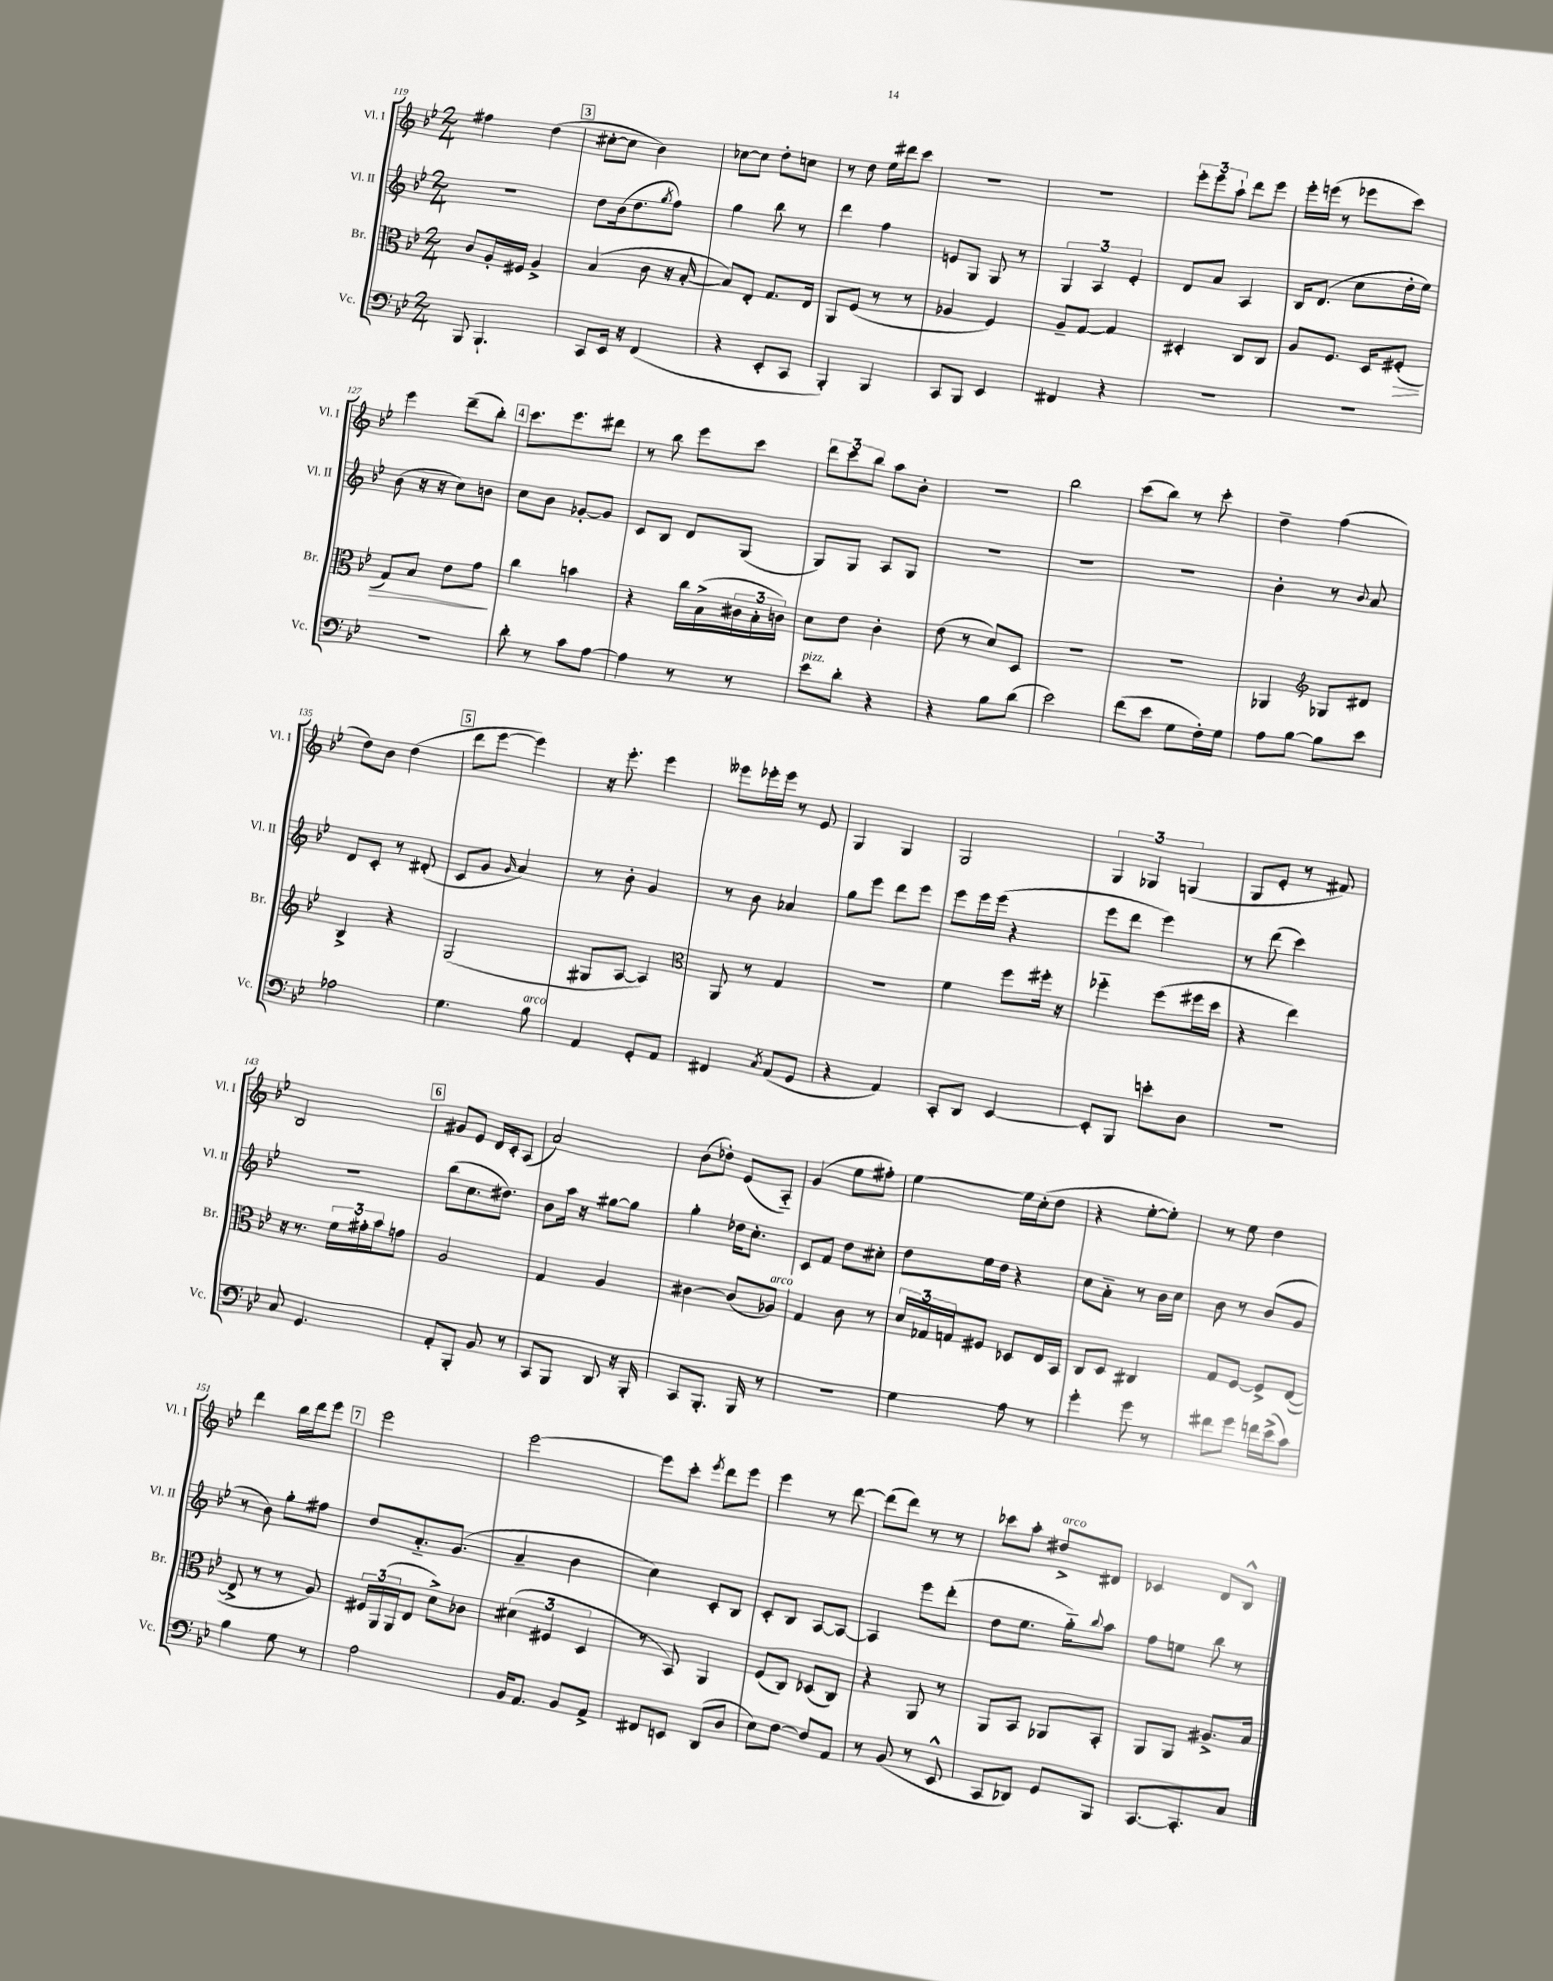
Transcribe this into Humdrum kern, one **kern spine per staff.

**kern	**kern	**kern	**kern
*staff4	*staff3	*staff2	*staff1
*clefF4	*clefC3	*clefG2	*clefG2
*k[b-e-]	*k[b-e-]	*k[b-e-]	*k[b-e-]
*M2/4	*M2/4	*M2/4	*M2/4
8BBB-	8c	2r	4ff#
4.BBB-`	16A'	.	.
.	16F#	.	.
.	4A^	.	(4dd
=	=	=	=
8CC	(4B-	8dd	[8cc#'
16EE-	.	(16b-	8cc#]
16r	.	8.dd	.
(4FF	8c	.	4b-)
.	.	8qgg	.
.	16r	8ff)	.
.	[16B-'	.	.
=	=	=	=
4r	8B-])	4gg	[8cc-
.	8E-'	.	8cc-]
8EE-'	8.G	8bb-	8dd'
8CC	.	8r	8cc
.	16E-	.	.
=	=	=	=
4BBB-')	8AA	4ddd	8r
.	(8F	.	8dd
4BBB-	8r	4ff	16ee-
.	.	.	16ddd#
.	8r	.	8ccc
=	=	=	=
8CC	4A-	8e	2r
8BBB-	.	8G	.
4EE-	4F)	8G	.
.	.	8r	.
=	=	=	=
4FF#	8A~	6G	2r
.	[8G	.	.
.	.	6A	.
4r	4G]	.	.
.	.	6e-'	.
=	=	=	=
2r	4D#'	8d	12eee-'
.	.	.	12eee-
.	.	8a	.
.	.	.	12aa`
.	8C	4A	8ddd
.	8C	.	8eee-
=	=	=	=
2r	8A	16B-	16eee-'
.	.	(8.d	(16eee
.	8.F	.	8r
.	.	8cc	8eee-
.	16D	.	.
.	(8F#'	16dd'	8ccc)
.	.	16ee-)	.
=	=	=	=
2r	8G)	(8b-	4eee-
.	8B-	16r	.
.	.	16r	.
.	8e-	8cc)	(8ddd~
.	8g	8b	8bb-')
=	=	=	=
8d'	4cc	8cc	8.ccc
8r	.	8b-	.
.	.	.	8.eee-
8c	4b	[8g-'	.
[8A	.	8g-]	8ddd#
=	=	=	=
4A]	4r	8c	8r
.	.	8B-	8bb-
8r	16cc	8d	8eee-
.	(16B-^	.	.
8r	24c#	(8G	8ccc
.	24B-'	.	.
.	24c)	.	.
=	=	=	=
8e-	8d	8G)	12ddd
.	.	.	12ccc
8d'	8e-	8G	.
.	.	.	12bb-
4r	4c'	8A	8aa
.	.	8G	8b-'
=	=	=	=
4r	(8e-	2r	2r
.	8r	.	.
8B-	8d)	.	.
(8d	8D	.	.
=	=	=	=
2e-)	2r	2r	2bb-
=	=	=	=
(8f	2r	2r	(8ccc
8e-	.	.	8bb-)
8G	.	.	8r
16F')	.	.	8ccc'
16G	.	.	.
=	=	=	=
8A	4AA-	4b-'	4dd~
[8B-	.	.	.
*	*clefG2	*	*
8B-]	8G-	8r	(4ff
.	.	8qqb-	.
8e-	8d#	8a	.
=	=	=	=
2A-	4B-^	8d	8dd)
.	.	8c'	8b-
.	4r	8r	(4dd
.	.	(8d#'	.
=	=	=	=
4.G	(2G	8c	8ddd
.	.	8g	[8eee-
.	.	16qqg	.
.	.	4a)	4eee-])
8B-	.	.	.
=	=	=	=
4AA	8G#	8r	16r
.	.	.	8.eee-'
.	[8A	8b-'	.
8GG'	4A])	4g	4eee-
8AA	.	.	.
=	=	=	=
*	*clefC3	*	*
4FF#	8AA	8r	8eee--
.	8r	8b-	16eee-'
.	.	.	16eee-
8qC	.	.	.
(8AA	4G	4a-	8r
8GG	.	.	8e-
=	=	=	=
4r	2r	8gg	4G
.	.	8eee-	.
4AA)	.	8ddd	4G
.	.	8eee-	.
=	=	=	=
8CC'	4f	8eee-	2G
8DD	.	16eee-	.
.	.	(16eee-	.
[4EE-	8ff	4r	.
.	16ff#'	.	.
.	16r	.	.
=	=	=	=
8EE-']	4ff-'~	8eee-	6G
8BBB-	.	8ddd	.
.	.	.	6G-
8e'	(8ff-	4eee-)	.
.	.	.	(6G
8D	16ff#	.	.
.	16dd	.	.
=	=	=	=
2r	4r	8r	8G
.	.	(8ddd	8e-'
.	4ee-)	4ccc)	8r
.	.	.	8f#)
=	=	=	=
8C	16r	2r	2B-
.	8.r	.	.
4.GG	.	.	.
.	24f	.	.
.	24g#'	.	.
.	24b-	.	.
.	8g	.	.
=	=	=	=
8AA'	2A	(8bb-	8g#
8BBB-'	.	8.cc	8e-
8BB-	.	.	16d
.	.	8.dd#)	16c'
8r	.	.	(8A
=	=	=	=
8CC	4G	8b-	2a)
8BBB-	.	16aa	.
.	.	16r	.
8DD	4A	[8gg#	.
16r	.	8gg#]	.
16BBB-'	.	.	.
=	=	=	=
8CC	[4c#	4gg'	(8b-
8.BBB-'	.	.	8dd-')
.	(8c#]	16dd-	(8e-
16BBB-	.	8.cc'	.
8r	8A-)	.	8A'~)
=	=	=	=
2r	4G	8c	(4g
.	.	8f	.
.	8c	8dd	8ee-
.	8r	8cc#'	8ff#')
=	=	=	=
4G	24d	8dd	[4ee-
.	24G-	.	.
.	24G	.	.
.	8F#	16ee-	.
.	.	16dd	.
8A	8D-	4r	16ee-]
.	.	.	(16cc'
8r	16E-	.	8dd
.	16BB-	.	.
=	=	=	=
4g'	8C	8cc	4r
.	8D	8a'~	.
8g	4C#	8r	[8ee-'
8r	.	16b-	8ee-'])
.	.	16cc	.
=	=	=	=
8f#	8G	8b-	8r
8g	[8F	8r	8ee-
16f	8F^]	(8b-	4dd
(16e-^	.	.	.
8c)	([8E-	8g	.
=	=	=	=
4B-	8E-^]	8r	4ddd
.	8r	8b-)	.
8G	8r	8gg'	16bb-
.	.	.	16ddd
8r	8A)	8ff#	8eee-
=	=	=	=
2A	24F#	8dd	2eee-
.	(24AA	.	.
.	24AA	.	.
.	8E-	8.a'~	.
.	8d^)	.	.
.	.	(8.g	.
.	8c-	.	.
=	=	=	=
16BB-	(6d#	4a~	[2eee-
8.AA	.	.	.
.	6F#	.	.
8BB-	.	4b-	.
.	6D	.	.
8AA^	.	.	.
=	=	=	=
8FF#	8r	4cc)	8eee-]
8EE	8BB-)	.	8ccc'
.	.	.	8qeee-
(8DD	4AA	8c'	8ddd
8D	.	8B-	8eee-
=	=	=	=
8E-)	(8F	8c'	4eee-
[8F	8C)	8B-	.
8F]	(8D-	[8A	8r
8AA	8C)	8A_	[8ddd
=	=	=	=
8r	4r	4A]	(8ddd]
(8BB-	.	.	8ddd)
8r	8AA	8eee-	8r
8EE-^^	8r	(8ddd'	8r
=	=	=	=
8CC	8AA	8dd	8ccc-
8DD-)	8BB-	8.ee-	8aa'
8GG	8AA-	.	8dd#^
.	.	16gg'~)	.
.	.	8qqbb-	.
8BBB-	8BB-'	8aa	8d#
=	=	=	=
[8.CC	8AA	8ff	4c-
.	8AA	8ee	.
8.CC']	.	.	.
.	8.A#^	8bb-	8d
8C	.	8r	8B-^^
.	16B-	.	.
==	==	==	==
*-	*-	*-	*-
